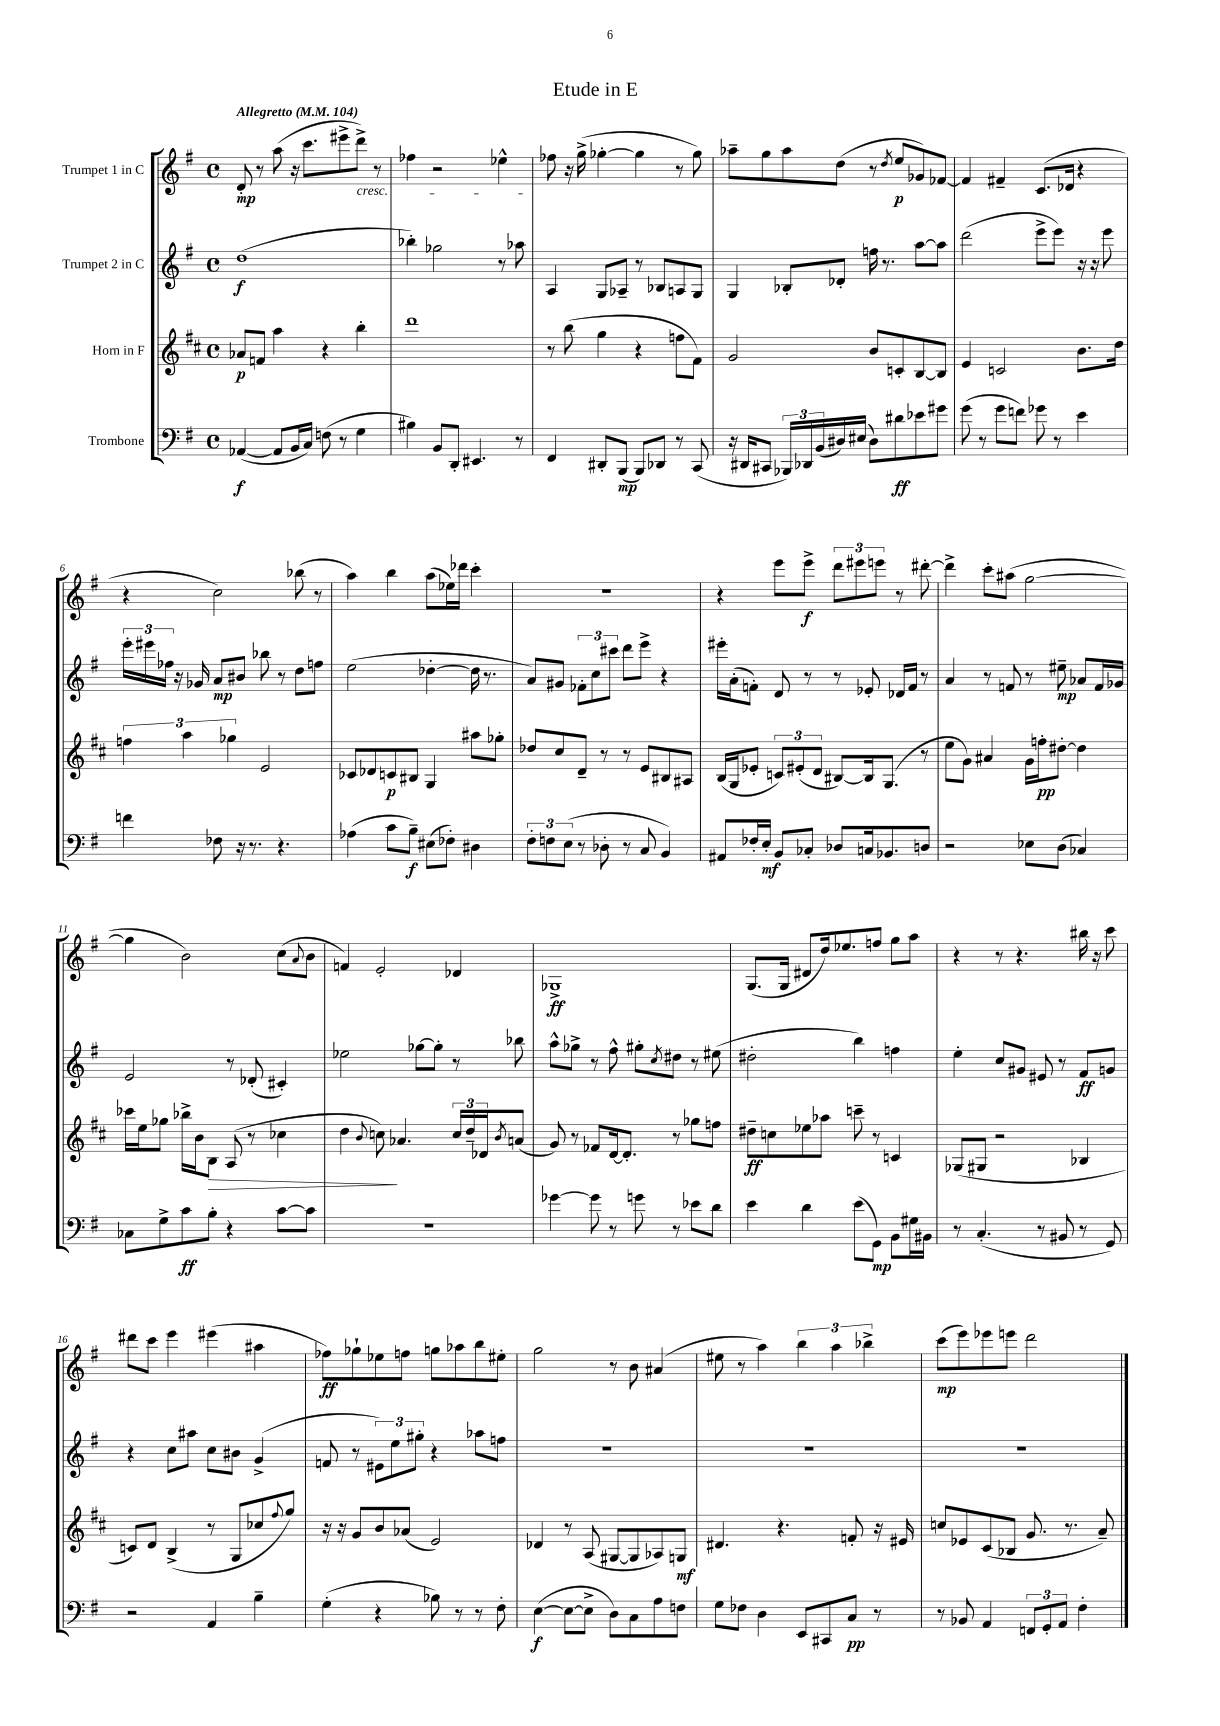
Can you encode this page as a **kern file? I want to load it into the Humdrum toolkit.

**kern	**kern	**kern	**kern
*staff4	*staff3	*staff2	*staff1
*clefF4	*clefG2	*clefG2	*clefG2
*k[f#]	*k[f#c#]	*k[f#]	*k[f#]
*M4/4	*M4/4	*M4/4	*M4/4
*met(c)	*met(c)	*met(c)	*met(c)
*MM104	*MM104	*MM104	*MM104
([4AA-	8a-	(1dd	8d'
.	8f	.	8r
8AA-]	4aa	.	(8aa
16BB	.	.	16r
16C)	.	.	8.ccc
(8F	4r	.	.
8r	.	.	8eee#^
4G	4bb'	.	8ddd^)
.	.	.	8r
=	=	=	=
4B#)	1ddd	4bb-')	4ff-
8BB	.	2gg-	2r
8DD'	.	.	.
4.EE#	.	.	.
.	.	8r	4ee-^^
8r	.	8aa-	.
=	=	=	=
4FF#	8r	4A	8ff-
.	(8bb	.	16r
.	.	.	(16gg^
8DD#'	4gg	8G	[4gg-'
(8BBB	.	8A-~	.
8BBB)	4r	8r	4gg-]
8DD-	.	8B-	.
8r	8ff	8A	8r
(8CC	8f#)	8G	8gg-)
=	=	=	=
16r	2g	4G	8aa-~
16DD#	.	.	.
8CC#	.	.	8gg
24BBB-)	.	8B-'	8aa-
24DD-	.	.	.
(24BB	.	.	.
16D#)	.	8d-'	(8dd
(16E#	.	.	.
8D#)	8b	16ff	8r
.	.	8.r	.
.	.	.	8qdd
8d#	8c'	.	8ee
8e-	[8B	[8aa	8g-)
8g#	8B]	8aa]	[8f-
=	=	=	=
(8g	4e	(2ddd	4f-]
8r	.	.	.
8g	2c	.	4f#~
8f)	.	.	.
8g-	.	8eee^	(8.c
8r	.	8eee)	.
.	.	.	16d-
4e	8.b	16r	4r
.	.	16r	.
.	.	8eee	.
.	16dd	.	.
=	=	=	=
4f	6ff	24eee'	4r
.	.	24eee#	.
.	.	24ff-	.
.	.	16r	.
.	6aa	.	.
.	.	16g-	.
8F-	.	8a	2cc)
.	6gg-	.	.
16r	.	8b#	.
8.r	.	.	.
.	2e	8bb-	.
4.r	.	8r	.
.	.	8dd	(8bb-
.	.	8ff	8r
=	=	=	=
(4A-	8c-	(2ee	4aa)
.	8d-	.	.
8c	8c	.	4bb
8B~)	8B#	.	.
(8E#	4G	[4dd-'	(8aa
8F-')	.	.	16ee-)
.	.	.	16ddd-
4D#	8aa#	16dd-]	4ccc'
.	.	8.r	.
.	8gg-'	.	.
=	=	=	=
12F#'	8dd-	8a)	1r
12F	.	.	.
.	8cc#	8g#	.
(12E	.	.	.
8r	8d~	12f-'	.
.	.	12cc	.
8D-'	8r	.	.
.	.	12ccc#	.
8r	8r	8ddd	.
8C	8e	8eee^	.
4BB)	8B#	4r	.
.	8A#	.	.
=	=	=	=
8AA#	(16B	16eee#'	4r
.	16G	(16a'	.
16F-'	8e-'	8f')	.
16E'	.	.	.
8BB	12c)	8d	8eee
.	(12e#'	.	.
8C-'	.	8r	8eee^
.	12d	.	.
8D-	[8B#)	8r	12ddd
.	.	.	12eee#
16C	16B#]	8e-'	.
.	.	.	12eee
8.BB-	(8.G	.	.
.	.	16d-	8r
.	.	16f	.
8D	8r	8r	[8ddd#'
=	=	=	=
2r	8ee	4a	4ddd#^]
.	8g)	.	.
.	4a#	8r	8ccc'
.	.	8f	(8aa#
8E-	16g	8r	[2gg
.	16ff'	.	.
(8D	[8dd#'	8ee#~	.
4C-)	4dd#]	8a-	.
.	.	16f	.
.	.	16g-	.
=	=	=	=
8C-	16ccc-	2e	4gg]
.	16ee	.	.
8G^	8gg-	.	.
8c	16bb-^	.	2b)
.	16b	.	.
8B'	8B	.	.
4r	(8A	8r	.
.	8r	(8d-'	.
[8c	4cc-	4c#')	(8cc
.	.	.	8qqa
8c]	.	.	8b
=	=	=	=
1r	4dd	2ee-	4f)
.	8qqb	.	.
.	8cc)	.	2e'
.	4.a-	.	.
.	.	[8gg-	.
.	.	8gg-']	.
.	24cc	8r	4d-
.	24dd~	.	.
.	24d-	.	.
.	8qb	.	.
.	(8a	8bb-	.
=	=	=	=
[4g-	8g)	8aa^^	1G-^
.	8r	8gg-^	.
8g-]	8f-	8r	.
8r	[16d	8ff#^^	.
.	8.d']	.	.
8g	.	8gg#'	.
.	.	8qcc	.
8r	8r	8dd#	.
8e-	8gg-	8r	.
8d	8ff	(8ee#	.
=	=	=	=
4e	8dd#~	2dd#'	(8.G
.	8cc	.	.
.	.	.	16G
4d	8ee-	.	8d#
.	8aa-	.	16dd)
.	.	.	8.ee-
(8e	8ccc~	4bb)	.
8GG)	8r	.	8ff
8BB	4c	4ff	8gg
16G#	.	.	8aa
16BB#	.	.	.
=	=	=	=
8r	(8G-	4ee'	4r
(4.C'	8G#	.	.
.	2r	8cc	8r
.	.	8g#	4.r
8r	.	8e#	.
8BB#	.	8r	.
8r	4B-	8f#	16bb#
.	.	.	16r
8GG)	.	8g	8ccc
=	=	=	=
2r	8c)	4r	8ddd#
.	8d	.	8ccc
.	(4B^	8cc	4eee
.	.	8aa#	.
4AA	8r	8cc	(4eee#
.	8G	8b#	.
4B~	8cc-	(4g^	4aa#
.	8qqff#	.	.
.	8gg)	.	.
=	=	=	=
(4G'	16r	8f	8ff-)
.	16r	.	.
.	8g	8r	8gg-`
4r	8b	12e#)	8ee-
.	.	12ee	.
.	(8a-	.	8ff
.	.	12gg#'	.
8B-)	2e)	4r	8gg
8r	.	.	8aa-
8r	.	8aa-	8bb
8F#'	.	8ff	8ee#'
=	=	=	=
([4E	4d-	1r	2gg
8E_	8r	.	.
8E^]	(8A	.	.
8D)	[8G#	.	8r
8C	8G#]	.	8b
8A	8A-)	.	(4a#
8F	8G	.	.
=	=	=	=
8G	4.d#	1r	8ee#
8F-	.	.	8r
4D	.	.	4aa)
.	4.r	.	.
8EE	.	.	6bb
8CC#	.	.	.
.	.	.	6aa
8C	8f'	.	.
.	.	.	6bb-^
8r	16r	.	.
.	16e#	.	.
=	=	=	=
8r	8cc	1r	(8ccc
8BB-	8e-	.	8eee)
4AA	(8c#	.	8eee-
.	8B-	.	8eee
12FF	8.g	.	2ddd
12GG'	.	.	.
12AA	.	.	.
.	8.r	.	.
4F#'	.	.	.
.	8a~)	.	.
==	==	==	==
*-	*-	*-	*-
